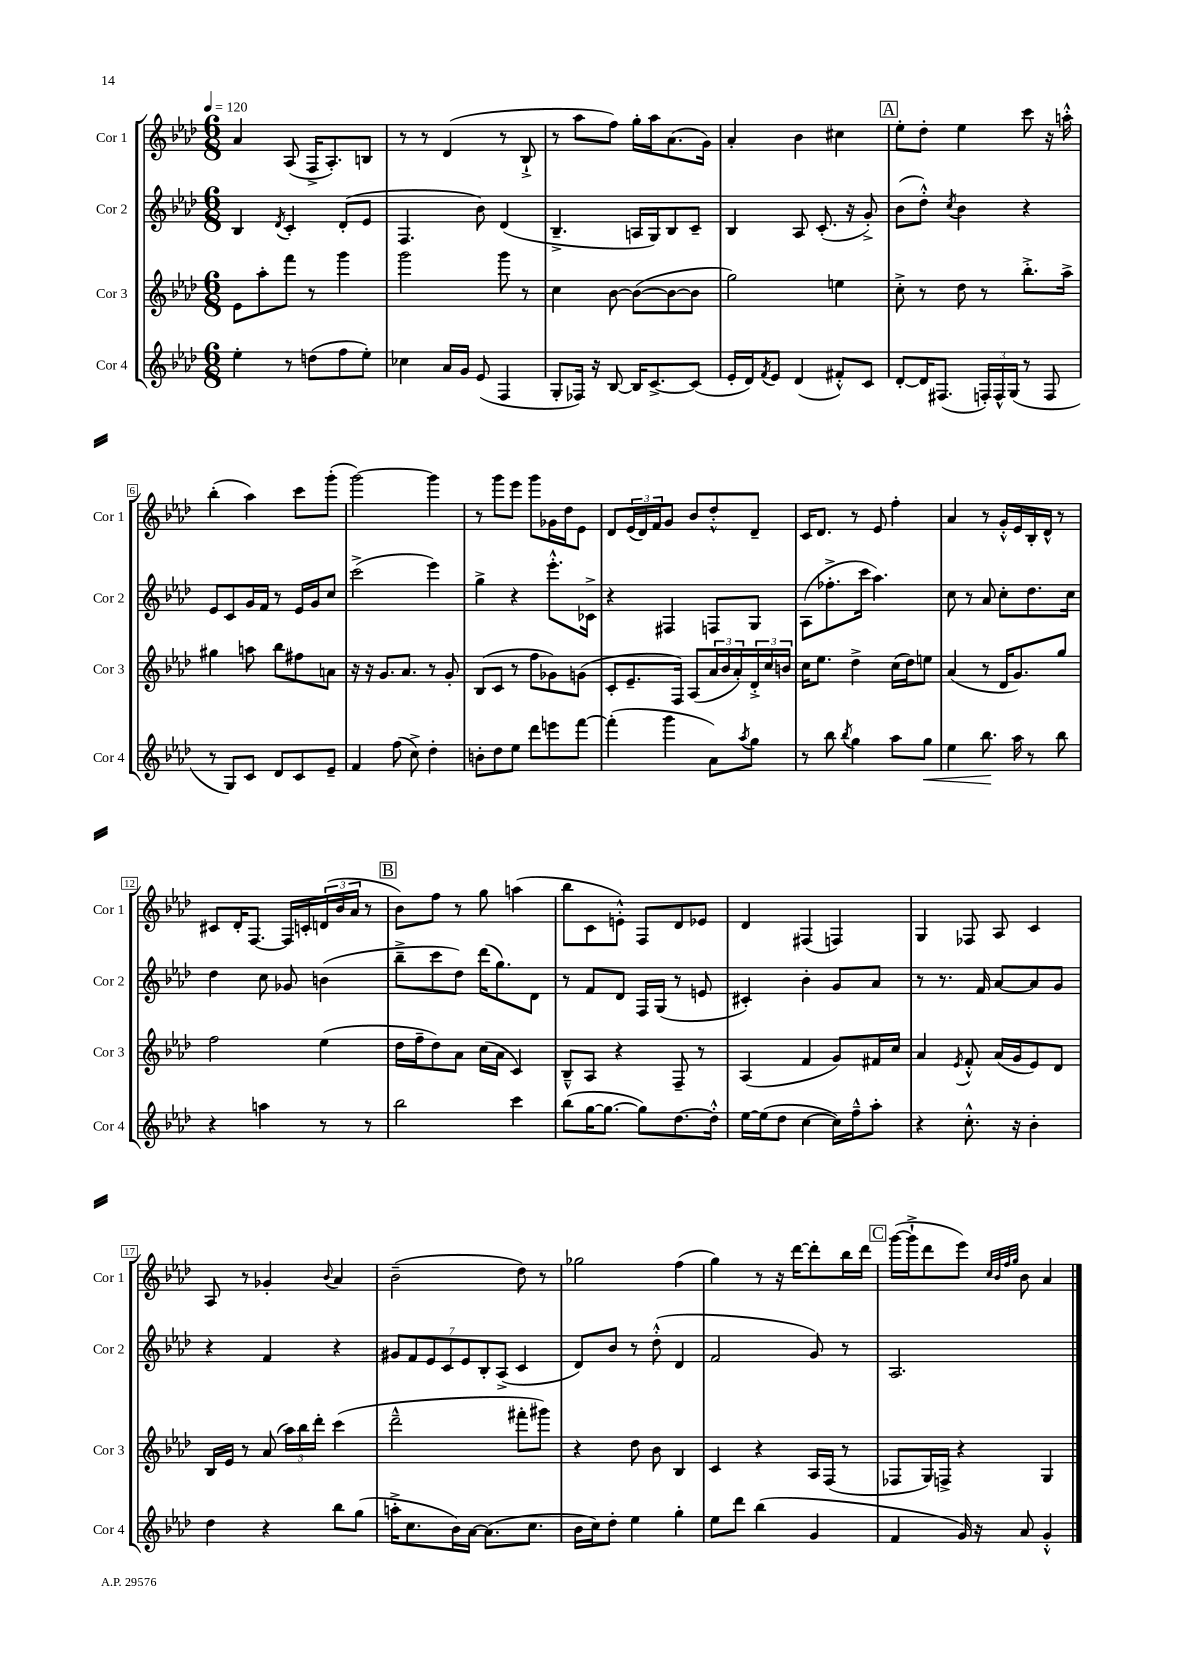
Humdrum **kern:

**kern	**kern	**kern	**kern
*staff4	*staff3	*staff2	*staff1
*clefG2	*clefG2	*clefG2	*clefG2
*k[b-e-a-d-]	*k[b-e-a-d-]	*k[b-e-a-d-]	*k[b-e-a-d-]
*M6/8	*M6/8	*M6/8	*M6/8
*MM120	*MM120	*MM120	*MM120
4ee-'\	8e-\L	4B-/	4a-/
.	8aa-'\	.	.
.	.	8qd-/	.
8r	8fff\J	4c'/	(8A-/
(8dd\L	8r	.	16F^/LK
.	.	.	8.A-'/)
8ff\	4ggg\	(8d-'/L	.
8ee-'\J)	.	8e-/J	8B/J
=	=	=	=
4cc-\	2ggg\	4.F/	8r
.	.	.	8r
16a-/LL	.	.	(4d-/
16g/JJ	.	.	.
(8e-/	.	8b-\)	.
4F/	8ggg\	(4d-/	8r
.	8r	.	8B-`^/
=	=	=	=
8G'/L	4cc\	4.B-~^/	8r
16F-/Jk)	.	.	8aa-\L
16r	.	.	.
[8B-/	[8b-\	.	8ff\J)
16B-/]LK	(8b-\_L	16A/LL	16gg'\LL
[8.c^/	.	16G/J)	16aa-\J
.	8b-\_	8B-/	(8.a-\
(8c/]J	8b-\]J	8c~/J	.
.	.	.	16g\Jk)
=	=	=	=
16e-'/LL	2gg\)	4B-/	4a-'/
16d-/J)	.	.	.
8qf/	.	.	.
8e-/J	.	.	.
(4d-/	.	8A-/	4b-\
.	.	(8.c'/	.
8f#'^^/L)	4ee\	.	4cc#\
.	.	16r	.
8c/J	.	8g'^/)	.
=	=	=	=
[8d-'/L	8cc'^\	(8b-\L	8ee-'\L
16d-/]K	8r	8dd-'^^\J)	8dd-'\J
(8.F#/J	.	.	.
.	.	8qcc/	.
.	8dd-\	4b-\	4ee-\
24F'/LL)	8r	.	.
24F^^/	.	.	.
(24G/JJ	.	.	.
8r	8.bb-'^\L	4r	8ccc\
8F/	.	.	16r
.	16aa-^\Jk	.	16aa'^^\
=	=	=	=
8r	4gg#\	8e-/L	(4bb-'\
8G/L)	.	8c/	.
8c/J	8aa\	16g/L	4aa-\)
.	.	16f/JJ	.
8d-/L	8bb-\L	8r	.
8c/	8ff#\	16e-/LL	8ccc\L
.	.	16g/J	.
8e-~/J	8a\J	8cc/J	(8ggg'\J
=	=	=	=
4f/	16r	(2ccc^\	[2ggg\)
.	16r	.	.
.	8.g/L	.	.
(8ff\	.	.	.
.	8.a-/J	.	.
8cc^\)	.	.	.
4dd-'\	8r	4eee-\)	4ggg\]
.	8g'/	.	.
=	=	=	=
8b'\L	(8B-/L	4gg^\	8r
8dd-\	8c/J	.	8ggg\L
8ee-\J	8r	4r	8eee-\J
8ddd-\L	8ff\L	.	8ggg\L
8eee\	8g-\)	8.eee-'^^\L	16g-\L
.	.	.	16dd-\J
[8fff\J	(8g\J	.	8e-\J
.	.	16c-^\Jk	.
=	=	=	=
(4fff'\]	8c'/L	4r	8d-/L
.	8.e-~/	.	(24e-/L
.	.	.	24d-/)
.	.	.	24f/J
4ggg\	.	4F#/	8g/J
.	16F/Jk)	.	.
.	(8A-/L	.	8b-/L
8a-\L)	24a-/L	8F/L	8dd-'^^/
.	24b-/	.	.
.	24a-'/)	.	.
8qaa-/	.	.	.
8gg\J	24d-'^/	8G/J	8d-~/J
.	24cc/	.	.
.	24b/JJ	.	.
=	=	=	=
8r	16cc\LK	(8A-\L	16c/LK
.	8.ee-\J	.	8.d-/J
8bb-\	.	8.ff-'^\	.
8qbb-/	.	.	.
4gg\	4dd-^\	.	8r
.	.	16ccc\Jk	.
.	.	4.aa-\)	8e-/
8aa-\L	(16cc\LL	.	4ff'\
.	16dd-\J)	.	.
8gg\J	8ee\J	.	.
=	=	=	=
4ee-\	(4a-/	8cc\	4a-/
.	.	8r	.
8.bb-\	8r	8a-/	8r
.	16d-/LK	8cc'\L	16g'^^/LL
16aa-\	8.g/)	.	16e-/
8r	.	8.dd-\	16B-'/
.	.	.	16d-^^/JJ
8bb-\	8gg/J	.	8r
.	.	16cc\Jk	.
=	=	=	=
4r	2ff\	4dd-\	8c#/L
.	.	.	16d-'/K
.	.	.	[8.F/J
4aa\	.	8cc\	.
.	.	8g-/	16F/]LL
.	.	.	16c'/
8r	(4ee-\	(4b\	(24d/
.	.	.	24b-/
.	.	.	24a-/JJ
8r	.	.	8r
=	=	=	=
2bb-\	16dd-\LL	8bb-~^\L	8b-\L)
.	16ff~\J	.	.
.	8dd-\)	8ccc\	8ff\J
.	8a-\J	8dd-\J)	8r
.	(16cc\LL	(16ddd-\LK	8gg\
.	16a-\JJ	8.gg\)	.
4ccc\	4c/)	.	(4aa\
.	.	8d-\J	.
=	=	=	=
(8bb-\L	8B-~^^/L	8r	8bb-\L
[16gg\K	8A-/J	8f/L	8c\
8.gg\_J	.	.	.
.	4r	8d-/J	8e'^^\J)
8gg\]L)	.	16F/LL	8F/L
.	.	(16G/JJ	.
[8.dd-\	8F~/	8r	8d-/
.	8r	8e/	8e-/J
16dd-'^^\]Jk	.	.	.
=	=	=	=
[16ee-\LL	(4A-/	4c#'/)	4d-/
(16ee-\]J	.	.	.
8dd-\J	.	.	.
[4cc\	4f/	4b-'\	(4F#/
16cc\]LL)	8g/L)	8g/L	4F/)
16ff~^^\J	.	.	.
8aa-'\J	16f#/L	8a-/J	.
.	16cc/JJ	.	.
=	=	=	=
4r	4a-/	8r	4G/
.	.	8.r	.
.	8qe-/	.	.
8.cc'^^\	8f'^^/	.	8F-/
.	.	16f/	.
.	(16a-/LL	[8a-/L	8A-/
16r	16g/J	.	.
4b-'\	8e-/)	8a-/]	4c/
.	8d-/J	8g/J	.
=	=	=	=
4dd-\	16B-/LL	4r	8A-/
.	16e-/JJ	.	.
.	8r	.	8r
4r	(8a-/	4f/	4g-'/
.	24aa-\LL)	.	.
.	24bb-\	.	.
.	24ddd-'\JJ	.	.
.	.	.	8qqb-/
8bb-\L	(4ccc\	4r	4a-/
(8gg\J	.	.	.
=	=	=	=
16aa'^\LK	2ddd-~^^\	14g#/L	(2b-~\
8.cc\	.	.	.
.	.	14f/	.
.	.	14e-/	.
.	.	14c/	.
16b-\L)	.	.	.
.	.	14e-/	.
[16a-\JJ	.	.	.
.	.	14B-'/	.
(8.a-\]L	.	.	.
.	.	(14A-^/J	.
.	8fff#'\L	4c/	8dd-\)
8.cc\J	.	.	.
.	8ggg#\J)	.	8r
=	=	=	=
16b-\LL	4r	8d-/L)	2gg-\
16cc\J)	.	.	.
8dd-'\J	.	8b-/J	.
4ee-\	8dd-\	8r	.
.	8b-\	(8dd-'^^\	.
4gg'\	4B-/	4d-/	(4ff\
=	=	=	=
8ee-\L	4c/	2f/	4gg\)
8ddd-\J	.	.	.
(4bb-\	4r	.	8r
.	.	.	16r
.	.	.	[16ddd-\LK
4g/	16A-/LL	8g/)	8ddd-'\]
.	(16F/JJ	.	.
.	8r	8r	16bb-\L
.	.	.	16ddd-\JJ
=	=	=	=
4f/	8F-/L	2.A-/	([16ggg\LL
.	.	.	16ggg`^\]J
.	16G/L)	.	8ddd-\
.	16F^/JJ	.	.
16g/)	4r	.	8eee-\J)
16r	.	.	.
.	.	.	32qqcc/LLL
.	.	.	32qqb-/
.	.	.	32qqff/
.	.	.	32qqgg/JJJ
8a-/	.	.	8b-\
4g'^^/	4G/	.	4a-/
==	==	==	==
*-	*-	*-	*-
